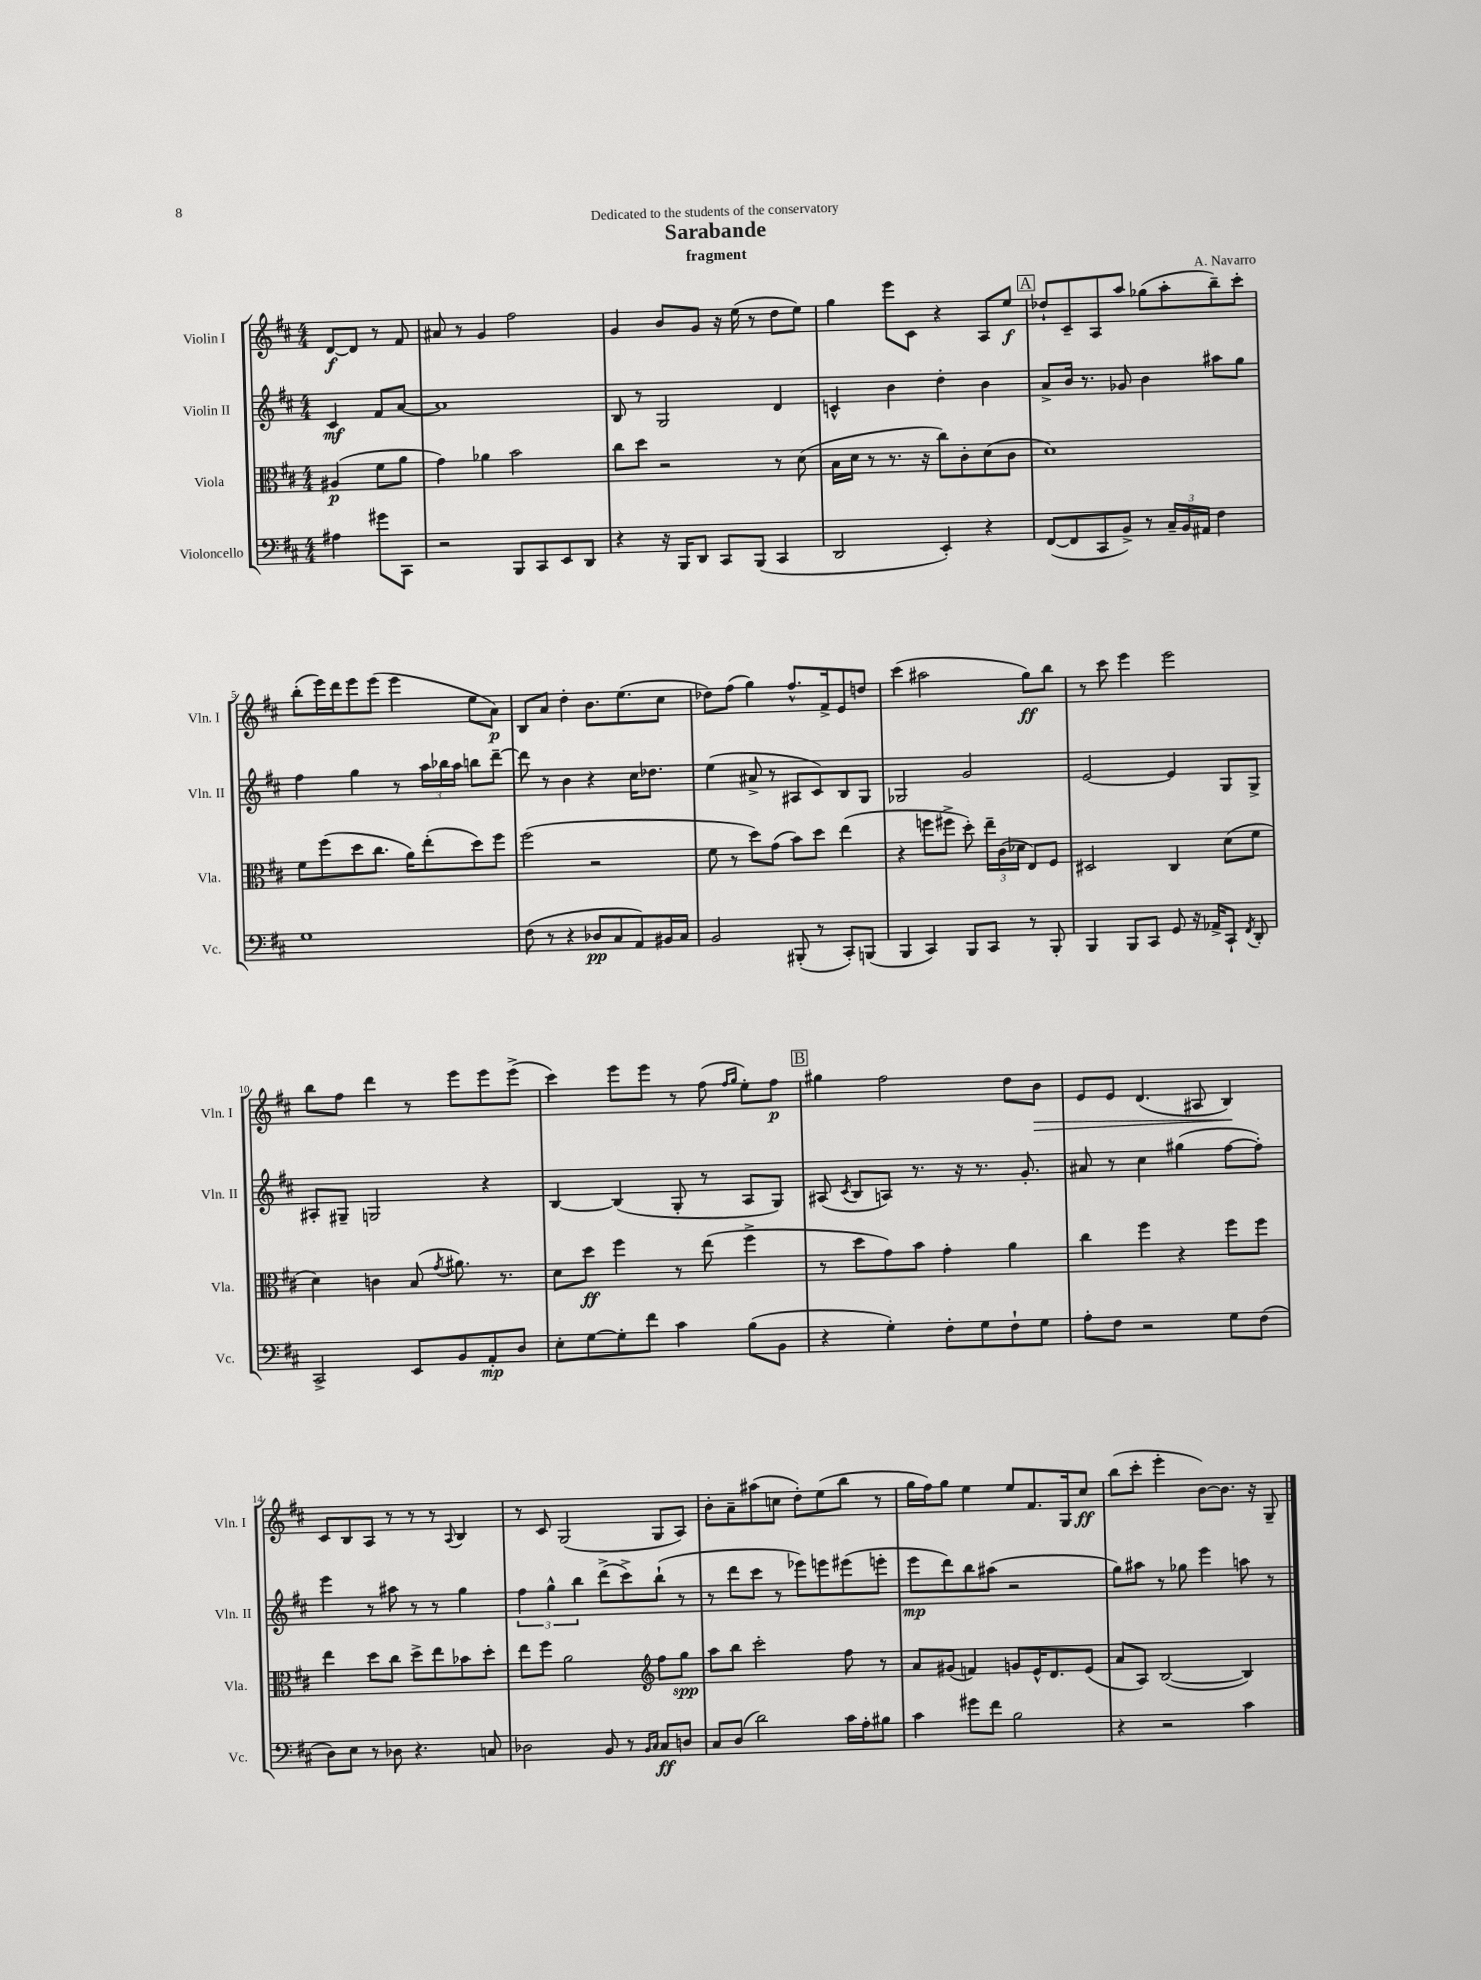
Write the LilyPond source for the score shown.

\header { title = "Sarabande" composer = "A. Navarro" subtitle = "fragment" dedication = "Dedicated to the students of the conservatory" }
<<
\new StaffGroup <<
\new Staff = "s0" \with { instrumentName = "Violin I" shortInstrumentName = "Vln. I" } {
    \clef treble \key d \major \numericTimeSignature \time 4/4 \partial 2
    \autoBeamOff d'8[~\f d'8] r8 fis'8 |
    ais'8 r8 g'4 fis''2 |
    g'4 b'8[ g'8] r16 e''16( r8 d''8[ e''8]) |
    g''4 e'''8[ cis'8] r4 a8[ e''8]\f |
    \mark \markup { \box "A" } des''8[-! cis'8-- a8 a''8] ges''8[( a''8-. b''8--) cis'''8]-. |
    b''8[-.( e'''16) d'''16 e'''8 e'''8]( e'''4 e''8[ a'8]\p) |
    b8[ a'8] d''4-. b'8.[ e''8.( cis''8] |
    des''8[) fis''8]( g''4) fis''8.[-^ fis'16-> e'8 d''8] |
    cis'''4( ais''2 g''8[\ff) b''8] |
    r8 cis'''8 e'''4 e'''2 |
    b''8[ fis''8] d'''4 r8 e'''8[ e'''8 e'''8]->( |
    cis'''4) e'''8[ e'''8] r8 fis''8( \grace { fis''16[ g''16] } e''8[-.) fis''8]\p |
    \mark \markup { \box "B" } gis''4 fis''2 d''8[ b'8]\> |
    e'8[ e'8] d'4.( ais8 b4\!) |
    cis'8[ b8 a8] r8 r8 r8 \appoggiatura { a8 } b4 |
    r8 cis'8 g2( g8[ a8]) |
    b'8[-. a'8-- ais''8( c''8] d''8[-.) e''8( b''8] r8 |
    g''16[ fis''16) g''8] e''4 e''8[ fis'8. g16 cis''8]\ff |
    b''8[( cis'''8]-. e'''4-. b'8[~) b'8.] r16 g8-- \bar "|." |
}
\new Staff = "s1" \with { instrumentName = "Violin II" shortInstrumentName = "Vln. II" } {
    \clef treble \key d \major \numericTimeSignature \time 4/4 \partial 2
    \autoBeamOff cis'4\mf fis'8[ a'8]~ |
    a'1 |
    b8 r8 g2 d'4 |
    c'4-^ b'4 d''4-. b'4 |
    \mark \markup { \box "A" } a'8[-> b'16] r8. ges'8 b'4 ais''8[ g''8] |
    fis''4 g''4 r8 \tuplet 3/2 { a''16[ bes''16 a''16] } b''8[ d'''8]~-- |
    d'''8 r8 b'4 r4 cis''16[ des''8.] |
    e''4( ais'8-> r8 ais8[ cis'8) b8 g8] |
    ges2 g'2 |
    e'2~ e'4 g8[ g8]-> |
    ais8[-. gis8]-- g2 r4 |
    b4~ b4( g8-. r8 a8[ g8]) |
    \mark \markup { \box "B" } ais8( \acciaccatura { cis'8 } b8[ a8]) r8. r16 r8. g'8.-. |
    ais'8 r8 cis''4 gis''4( fis''8[~ fis''8]-.) |
    e'''4 r8 ais''8 r8 r8 g''4 |
    \tuplet 3/2 { fis''4 g''4-^ b''4 } d'''8[->( cis'''8->) b''8]-!( r8 |
    r8 d'''8[ cis'''8] r8 ees'''8[) e'''8 eis'''8( e'''8]-. |
    e'''8[\mp d'''8) b''8 ais''8]( r2 |
    g''8[) ais''8] r8 ges''8 e'''4 a''8 r8 \bar "|." |
}
\new Staff = "s2" \with { instrumentName = "Viola" shortInstrumentName = "Vla." } {
    \clef alto \key d \major \numericTimeSignature \time 4/4 \partial 2
    \autoBeamOff ais4\p( fis'8[ a'8] |
    g'4) aes'4 b'2 |
    cis''8[ d''8] r2 r8 d'8( |
    b16[ d'16] r8 r8. r16 cis''8[) cis'8-. d'8( cis'8] |
    \mark \markup { \box "A" } d'1) |
    fis'8[ fis''8( d''8 cis''8.] a'16[) e''8-.( d''8) fis''8] |
    fis''2( r2 |
    fis'8 r8 d''8[) g'8]( b'8[) d''8] e''4( |
    r4 f''8[ fis''8]-> d''8-.) \tuplet 3/2 { e''16[-- cis'16( des'16] } e8[) fis8] |
    dis2 cis4 d'8[( fis'8] |
    d'4) c'4 b8( \acciaccatura { g'8 } ais'8.) r8. |
    d'8[ d''8]\ff fis''4 r8 e''8( fis''4-> |
    \mark \markup { \box "B" } r8 d''8[ g'8) b'8] g'4-. a'4 |
    cis''4 fis''4 r4 fis''8[ fis''8] |
    e''4 d''8[ cis''8] d''8[-> e''8 bes'8 d''8]-. |
    e''8[ fis''8] a'2 \clef treble fis''8[ g''8]\spp |
    a''8[ b''8] cis'''2-. fis''8 r8 |
    a'8[ gis'8]( f'4) g'8[ e'16-^ d'8. e'8]( |
    a'8[ a8]) b2~( b4) \bar "|." |
}
\new Staff = "s3" \with { instrumentName = "Violoncello" shortInstrumentName = "Vc." } {
    \clef bass \key d \major \numericTimeSignature \time 4/4 \partial 2
    \autoBeamOff ais4 gis'8[ cis,8] |
    r2 b,,8[ cis,8 e,8 d,8] |
    r4 r16 b,,16[ d,8] cis,8[ b,,8]( cis,4 |
    d,2 e,4-.) r4 |
    \mark \markup { \box "A" } fis,8[~( fis,8 cis,8 b,8]->) r8 \tuplet 3/2 { cis16[-- b,16 ais,16] } fis4 |
    g1 |
    fis8( r8 r4 des8[\pp cis8 a,8) bis,16 cis16] |
    b,2 bis,,8-.( r8 cis,8[-.) b,,8]( |
    b,,4 cis,4) b,,8[ cis,8] r8 b,,8-. |
    b,,4 b,,8[ cis,8] g,8 r16 aes,16[-> cis,8]-! \acciaccatura { fis,8 } d,8-. |
    cis,2-> e,8[ b,8 a,8-.\mp d8] |
    e8[-. g8~ g8-. fis'8] cis'4 b8[( b,8] |
    \mark \markup { \box "B" } r4 g4-.) fis8[-. g8 fis8-! g8] |
    a8[-. fis8] r2 g8[ fis8]( |
    d8[) e8] r8 des8 r4. c8 |
    des2 b,8 r8 \grace { b,16[ cis16] } cis8[\ff d8] |
    cis8[ d8]( d'2) cis'16[ a16-. bis8] |
    cis'4 gis'8[ fis'8] b2 |
    r4 r2 cis'4 \bar "|." |
}
>>
>>
